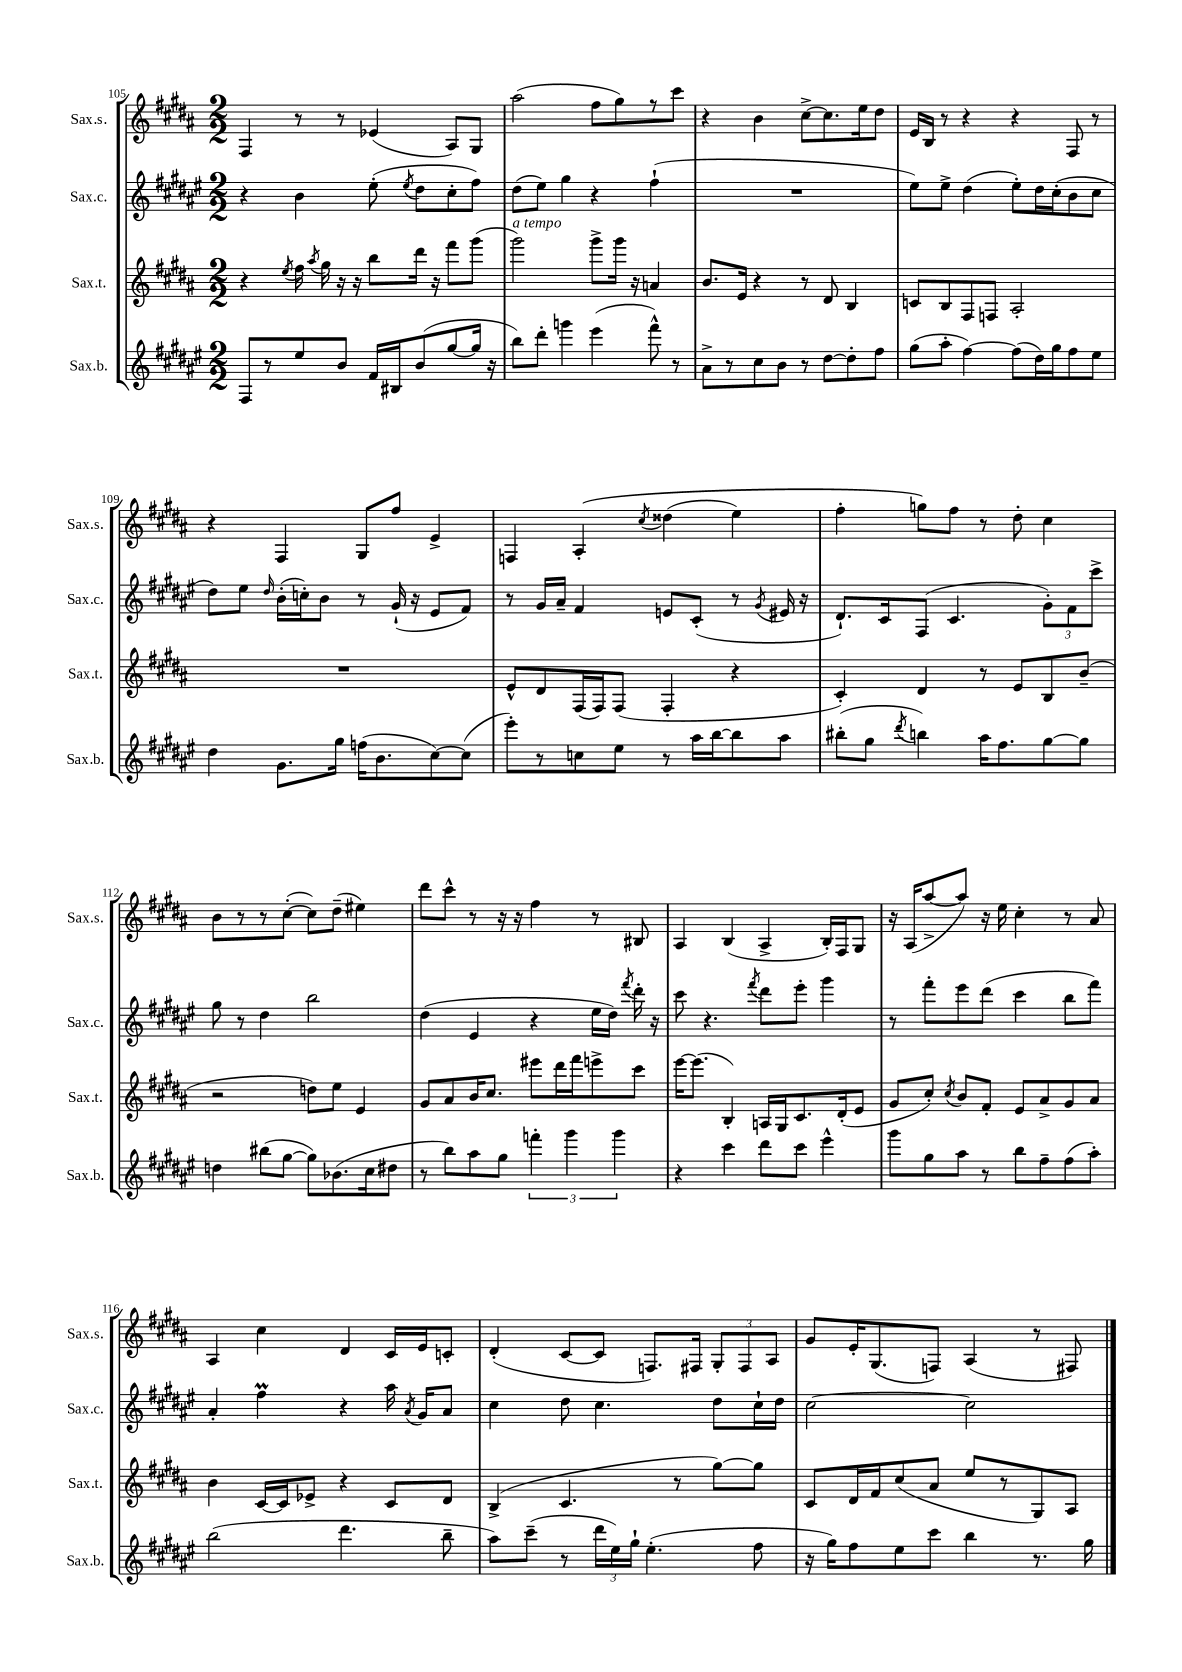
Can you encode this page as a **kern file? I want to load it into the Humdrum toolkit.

**kern	**kern	**kern	**kern
*staff4	*staff3	*staff2	*staff1
*clefG2	*clefG2	*clefG2	*clefG2
*k[f#c#g#d#a#e#]	*k[f#c#g#d#a#]	*k[f#c#g#d#a#e#]	*k[f#c#g#d#a#]
*M2/2	*M2/2	*M2/2	*M2/2
8F#	4r	4r	4F#
8r	.	.	.
.	8qee	.	.
8ee#	16ff#	4b	8r
.	8qaa#	.	.
.	16gg#	.	.
8b	16r	.	8r
.	16r	.	.
16f#	8bb	(8ee#'	(4e-
16B#	.	.	.
.	.	8qee#	.
(8b	16ddd#	8dd#	.
.	16r	.	.
[8gg#	8fff#	8cc#'	8A#)
16gg#]	(8ggg#	8ff#)	8G#
16r	.	.	.
=	=	=	=
8bb)	2ggg#)	(8dd#	(2aa#
8ddd#'	.	8ee#)	.
4ggg	.	4gg#	.
(4eee#	8ggg#^	4r	8ff#
.	16ggg#	.	8gg#)
.	16r	.	.
8fff#^^)	4a	(4ff#`	8r
8r	.	.	8ccc#
=	=	=	=
8a#^	8.b	1r	4r
8r	.	.	.
.	16e	.	.
8cc#	4r	.	4b
8b	.	.	.
8r	8r	.	[8cc#^
[8dd#	8d#	.	8.cc#]
8dd#']	4B	.	.
.	.	.	16ee
8ff#	.	.	8dd#
=	=	=	=
(8gg#	8c	8ee#)	16e
.	.	.	16B
8aa#'	8B	8ee#^	8r
[4ff#)	8F#	(4dd#	4r
.	8F	.	.
(8ff#]	2A#'	8ee#')	4r
16dd#)	.	16dd#	.
16gg#	.	(16cc#'	.
8ff#	.	8b	8F#
8ee#	.	8cc#	8r
=	=	=	=
4dd#	1r	8dd#)	4r
.	.	8ee#	.
.	.	16qqdd#	.
8.g#	.	(16b'	4F#
.	.	16cc')	.
.	.	8b	.
16gg#	.	.	.
(16ff	.	8r	8G#
8.b	.	.	.
.	.	(16g#`	8ff#
.	.	16r	.
[8cc#)	.	8e#	4e^
(8cc#]	.	8f#)	.
=	=	=	=
8eee#')	8e^^	8r	4F
8r	8d#	16g#	.
.	.	16a#~	.
8cc	(16F#	4f#	&(4A#'
.	16F#)	.	.
8ee#	(8F#	.	.
.	.	.	8qcc#
8r	4F#'	8e	(4dd##
16aa#	.	(8c#'	.
[16bb	.	.	.
8bb]	4r	8r	4ee)
.	.	8qg#	.
8aa#	.	16e#	.
.	.	16r	.
=	=	=	=
(8bb#'	4c#')	8.d#`)	4ff#'
8gg#	.	.	.
.	.	16c#	.
8qddd#	.	.	.
4bb)	4d#	(8F#	8gg&)
.	.	4.c#	8ff#
16aa#	8r	.	8r
8.ff#	.	.	.
.	8e	.	8dd#'
[8gg#	8B	12g#')	4cc#
.	.	12f#	.
8gg#]	(8b~	.	.
.	.	12ccc#^	.
=	=	=	=
4dd	2r	8gg#	8b
.	.	8r	8r
(8bb#	.	4dd#	8r
[8gg#	.	.	([8cc#'
8gg#])	8dd)	2bb	8cc#])
(8.b-	8ee	.	(8dd#~
.	4e	.	4ee#)
16cc#	.	.	.
8dd#	.	.	.
=	=	=	=
8r	8g#	(4dd#	8ddd#
8bb)	8a#	.	8ccc#^^
8aa#	16b	4e#	8r
.	8.cc#	.	.
8gg#	.	.	16r
.	.	.	16r
6fff'	8eee#	4r	4ff#
.	16ddd#	.	.
6ggg#	.	.	.
.	16fff#	.	.
.	8eee^	16ee#	8r
.	.	16dd#)	.
6ggg#	.	.	.
.	.	8qfff#	.
.	8ccc#	16ddd#'	8B#
.	.	16r	.
=	=	=	=
4r	[16eee	8ccc#	4A#
.	(8.eee]	.	.
.	.	4.r	.
4ccc#	4B')	.	(4B
.	.	8qfff#	.
8ddd#	16A	8ddd#	4A#^
.	16G#	.	.
8ccc#	8.c#	8eee#'	.
4eee#^^	.	4ggg#	16B')
.	(16d#'	.	16F#
.	8e	.	8G#
=	=	=	=
8ggg#	8g#	8r	16r
.	.	.	(16A#
8gg#	8cc#')	8fff#'	[8aa#^
.	8qcc#	.	.
8aa#	8b	8eee#	8aa#])
8r	8f#'	(8ddd#	16r
.	.	.	16ee
8bb	8e	4ccc#	4cc#'
8ff#~	8a#^	.	.
(8ff#	8g#	8bb	8r
8aa#')	8a#	8fff#)	8a#
=	=	=	=
(2bb	4b	4a#'	4A#
.	[16c#	4ff#	4cc#
.	16c#]	.	.
.	8e-^	.	.
4.ddd#	4r	4r	4d#
.	8c#	16aa#	16c#
.	.	8qa#	.
.	.	16g#	16e
8bb~	8d#	8a#	8c'
=	=	=	=
8aa#)	(4B^	4cc#	(4d#'
(8ccc#~	.	.	.
8r	4.c#	8dd#	[8c#
24ddd#	.	4.cc#	8c#]
24ee#)	.	.	.
24gg#`	.	.	.
(4.ee#'	.	.	8.F)
.	8r	.	.
.	.	.	16F#
.	[8gg#)	8dd#	12G#'
.	.	.	12F#
8ff#	8gg#]	16cc#`	.
.	.	.	12A#
.	.	16dd#	.
=	=	=	=
16r	8c#	[2cc#	8g#
16gg#)	.	.	.
8ff#	16d#	.	16e'
.	16f#	.	(8.G#
8ee#	(8cc#	.	.
8ccc#	8a#	.	8F)
4bb	8ee	2cc#]	(4A#
.	8r	.	.
8.r	8G#)	.	8r
.	8A#	.	8F#)
16gg#	.	.	.
==	==	==	==
*-	*-	*-	*-
